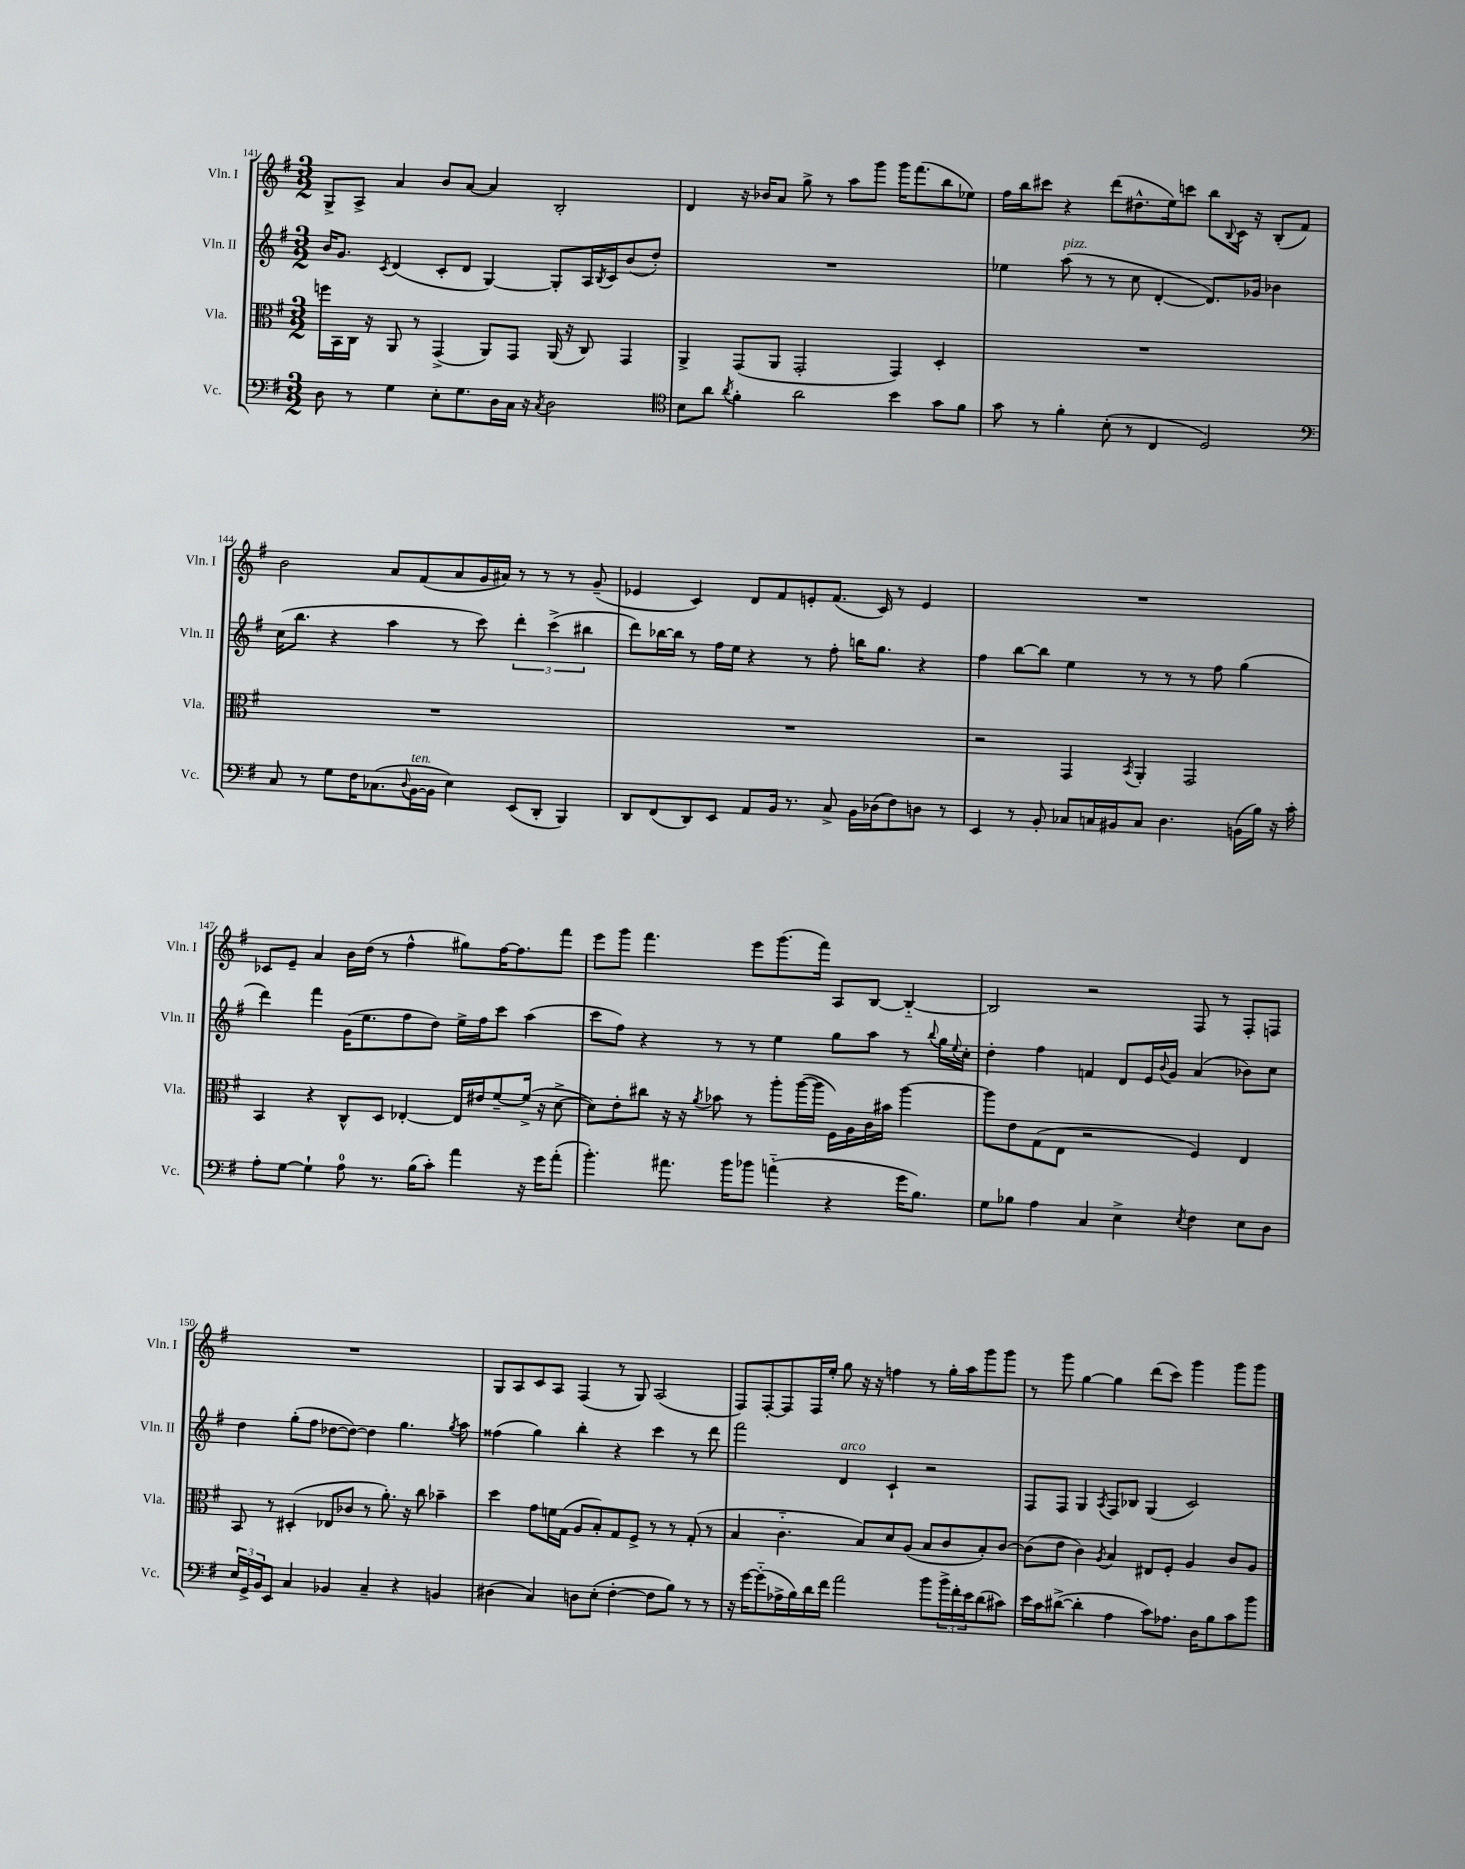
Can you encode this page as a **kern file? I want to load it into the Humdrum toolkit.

**kern	**kern	**kern	**kern
*part4	*part3	*part2	*part1
*staff4	*staff3	*staff2	*staff1
*I"Vc.	*I"Vla.	*I"Vln. II	*I"Vln. I
*I'Vc.	*I'Vla.	*I'Vln. II	*I'Vln. I
*clefF4	*clefC3	*clefG2	*clefG2
*k[f#]	*k[f#]	*k[f#]	*k[f#]
*M3/2	*M3/2	*M3/2	*M3/2
=141	=141	=141	=141
8D\	16ffn\LL	16b/KL	8G^/L
.	16BB\	8.g/J	.
8r	16C\JJ	.	8A^/J
.	16r	.	.
.	.	8qc/	.
4G\	8AA/	(4d/	4a/
.	8r	.	.
8E'\L	(4GG^/	8c'/L	8b/L
8.G\	.	8d/J	[8a/J
.	8AA/L)	[4G/)	4a/]
16D\L	.	.	.
16C\JJ	8GG/J	.	.
16r	.	.	.
8qC/	.	.	.
2D\	(16AA/	8G'/L]	2B'/
.	16r	.	.
.	8C/)	16A/L	.
.	.	8qB/	.
.	.	16c/J	.
.	4GG/	(8b/	.
.	.	8dd'/J)	.
=142	=142	=142	=142
*clefC4	*	*	*
8B\L	4AA^/	1.r	4d/
8a\J	.	.	.
8qa/	.	.	.
4f#'\	(8GG/L	.	16r
.	.	.	16b-X/KL
.	8AA/J	.	8a/J
2a\	2GG'/	.	8gg^\
.	.	.	8r
.	.	.	8aa\L
.	.	.	8ggg\J
4b\	4GG/)	.	16ggg\KL
.	.	.	(8.fff#\
8g\L	4D'/	.	8bb\
8f#\J	.	.	8ee-X\J)
=143	=143	=143	=143
8g\	1.r	4ee-X\	16ff#\LL
.	.	.	16bb\J
8r	.	.	8ccc#X\J
!	!	!LO:TX:a:i:t=pizz.	!
4f#'\	.	(8aa\	4r
.	.	8r	.
(8B'\	.	8r	(8ddd\L
8r	.	8cc\	8.dd#X^^\
4C/	.	[4d'/	.
.	.	.	16ee\k)
.	.	.	8cccn\J
2D/)	.	8.d/L])	8bb\L
.	.	.	8qqB/
.	.	.	16c\Jk
.	.	16g-X/Jk	16r
.	.	4b-X\	(8B'/L
.	.	.	8f#/J)
!!LO:LB:g=z
=144	=144	=144	=144
*clefF4	*	*	*
8C/	1.r	(16cc\KL	2b\
.	.	8.bb\J	.
8r	.	.	.
8G\L	.	4r	.
16F#\K	.	.	.
(8.C-X\	.	.	.
.	.	4aa\	8a/L
8qqD/	.	.	.
!LO:TX:a:i:t=ten.	!	!	!
[16BB\L	.	.	(8f#/
16BB\JJ]	.	.	.
4E\)	.	8r	8a/
.	.	8ccc\)	16g/L
.	.	.	16a#X/JJ)
(8EE/L	.	6ddd'\	8r
8DD'/J	.	.	8r
.	.	(6ccc^\	.
4BBB/)	.	.	8r
.	.	6bb#X\	.
.	.	.	(8g~/
=145	=145	=145	=145
8DD/L	1.r	8ddd\L)	4e-X/
(8FF#/	.	[16bb-X\L	.
.	.	16bb-\JJ]	.
8DD/)	.	8r	4c/)
8EE/J	.	16ff#\LL	.
.	.	16ee\JJ	.
8AA/L	.	4r	8d/L
16BB/Jk	.	.	8f#/
8.r	.	.	.
.	.	8r	8en'/
8C^/	.	8ff#'\	(8.f#/J
16BB\LL	.	16bbn\KL	.
(16D-X\J	.	8.gg\J	16c/)
8F#\)	.	.	8r
8Dn\J	.	4r	4e/
8r	.	.	.
=146	=146	=146	=146
4EE/	2r	4ff#\	1.r
8r	.	[8bb\L	.
8BB'/	.	8bb\J]	.
8C-X/L	4GG/	4ee\	.
16Cn/L	.	.	.
16BB#X/J	.	.	.
.	8qBB/	.	.
8C/J	4AA'/	8r	.
4.D\	.	8r	.
.	2GG/	8r	.
.	.	8ff#\	.
(16BBn\LL	.	(4gg\	.
16B\JJ)	.	.	.
16r	.	.	.
16c'\	.	.	.
!!LO:LB:g=z
=147	=147	=147	=147
8A'\L	4BB/	4ddd\)	8c-X/L
[8G\J	.	.	8e~/J
4G`\]	4r	4fff#\	4a/
8A\	8C^^/L	(16g\KL	16b\LL
.	.	8.ee\	(16dd\JJ
8.r	8D/J	.	8r
.	[4E-X'/	8ff#\	4ff#^^\
(16B\KL	.	.	.
8c'\J)	.	8dd\J)	.
4a\	16E-/LL]	16ee^\LL	8gg#X\L)
.	16e#X/J	16ff#\J	.
.	[8f#~/	8ccc\J	[16ff#\K
.	.	.	8.ff#\]
16r	(16f#^/Jk]	(4aa\	.
16g\KL	16r	.	.
(8a'\J	[8d^\	.	8fff#\J
=148	=148	=148	=148
4.b'\)	8d\L])	8ccc\L	8eee\L
.	8e'\	8ff#\J)	8ggg\J
.	8cc#X\J	4r	4.fff#\
8.a#X\	16r	.	.
.	16r	.	.
.	8qa/	.	.
.	8b-X\	8r	.
16b\KL	.	.	.
8b-X\J	8r	8r	8eee\L
(4an\	8aa'\L	4ee\	(8.ggg\
.	([16aa\L	.	.
.	16aa\JJ]	.	16fff#\Jk)
4r	16F#\LL)	8gg\L	8A/L
.	16A\	.	.
.	16c\	8aa\J	[8B/J
.	16b#X\JJ	.	.
16g\KL	[4aa\	8r	4B/_
8.B\J)	.	.	.
.	.	8qqbb/	.
.	.	16gg\LL	.
.	.	8qqee/	.
.	.	16cc'\JJ	.
=149	=149	=149	=149
8G\L	8aa\L]	4dd'\	2B/]
8B-X\J	8e\	.	.
4A\	(8G\	4ff#\	.
.	8E\J	.	.
4C/	2r	4fn/	2r
4E^\	.	8d/L	.
.	.	16e/L	.
.	.	8qqb/	.
.	.	16g/JJ	.
8qE/	.	.	.
4F#\	4F#/)	(4a/	8F#/
.	.	.	8r
8E\L	4E/	8b-X\L)	8F#'/L
8D\J	.	8cc\J	8Fn/J
!!LO:LB:g=z
=150	=150	=150	=150
24E/LL	8BB/	4dd\	1.r
24GG^/	.	.	.
24BB/J	.	.	.
8EE/J	8r	.	.
4C/	(4D#X'/	(8gg'\L	.
.	.	8ff#\J	.
4BB-X/	8E-X/L	[8dd-X\L	.
.	8c-X/J	8dd-\J_)	.
4C~/	8r	4dd-\]	.
.	8.a'\)	.	.
4r	.	4.gg\	.
.	16r	.	.
.	8cc\	.	.
4BBn/	4b-X~\	.	.
.	.	8qgg/	.
.	.	8aa\	.
=151	=151	=151	=151
(4D#X\	4dd\	(4ff##X\	8G/L
.	.	.	8A/
4C/)	8g\L	4gg\)	8c/
.	16fn\L	.	8A/J
.	(16G\JJ	.	.
8Dn\L	8A/L	4bb'\	(4F#/
(8E'\J	8B'/)	.	.
[4F#'\	8G/	4r	8r
.	8F#^/J	.	8G/)
8F#\L]	8r	4ccc\	(2A/
8B\J)	8r	.	.
8r	(8G'/	8r	.
8r	8r	8ddd\	.
=152	=152	=152	=152
16r	4B/	2fff#\	8F#/L)
[16g\KL	.	.	.
(8g\]	.	.	[8F#'/
16A-X^\L	4.c\	.	8F#/]
16B\)	.	.	.
16d\	.	.	16F#/L
16f#\JJ	.	.	16ee'/JJ
!	!	!LO:TX:a:i:t=arco	!
2a\	.	4d/	8gg\
.	8B/L)	.	16r
.	.	.	16r
.	8d/	4c`/	4ffn\
.	(8A/J	.	.
8b\L	8B/L	2r	8r
24b^\L	8c/	.	16gg'\LL
24f#'\	.	.	.
.	.	.	16aa\J
24e\J	.	.	.
(8d\	8B'/)	.	8ggg\
8c#X\J)	[8c/J	.	8ggg\J
=153	=153	=153	=153
16e\LL	(8c\L]	8F#/L	8r
16c\J	.	.	.
([8d#X^\J	8e\J	8F#/J	8ggg\
4d#'\]	4c\)	4G/	[4gg\
.	8qA/	8qA/	.
4A\	4B/	8F#/L	4gg\]
.	.	8B-X/J	.
8c\L)	8E#X/L	(4G/	(8ddd\L
8.A-X\J	8F#'/J	.	8ccc\J)
.	4A/	2c/)	4ggg\
16D\KL	.	.	.
8B\	.	.	.
8c\	8c/L	.	8ggg\L
8b\J	8A/J	.	8ggg\J
==	==	==	==
*-	*-	*-	*-
